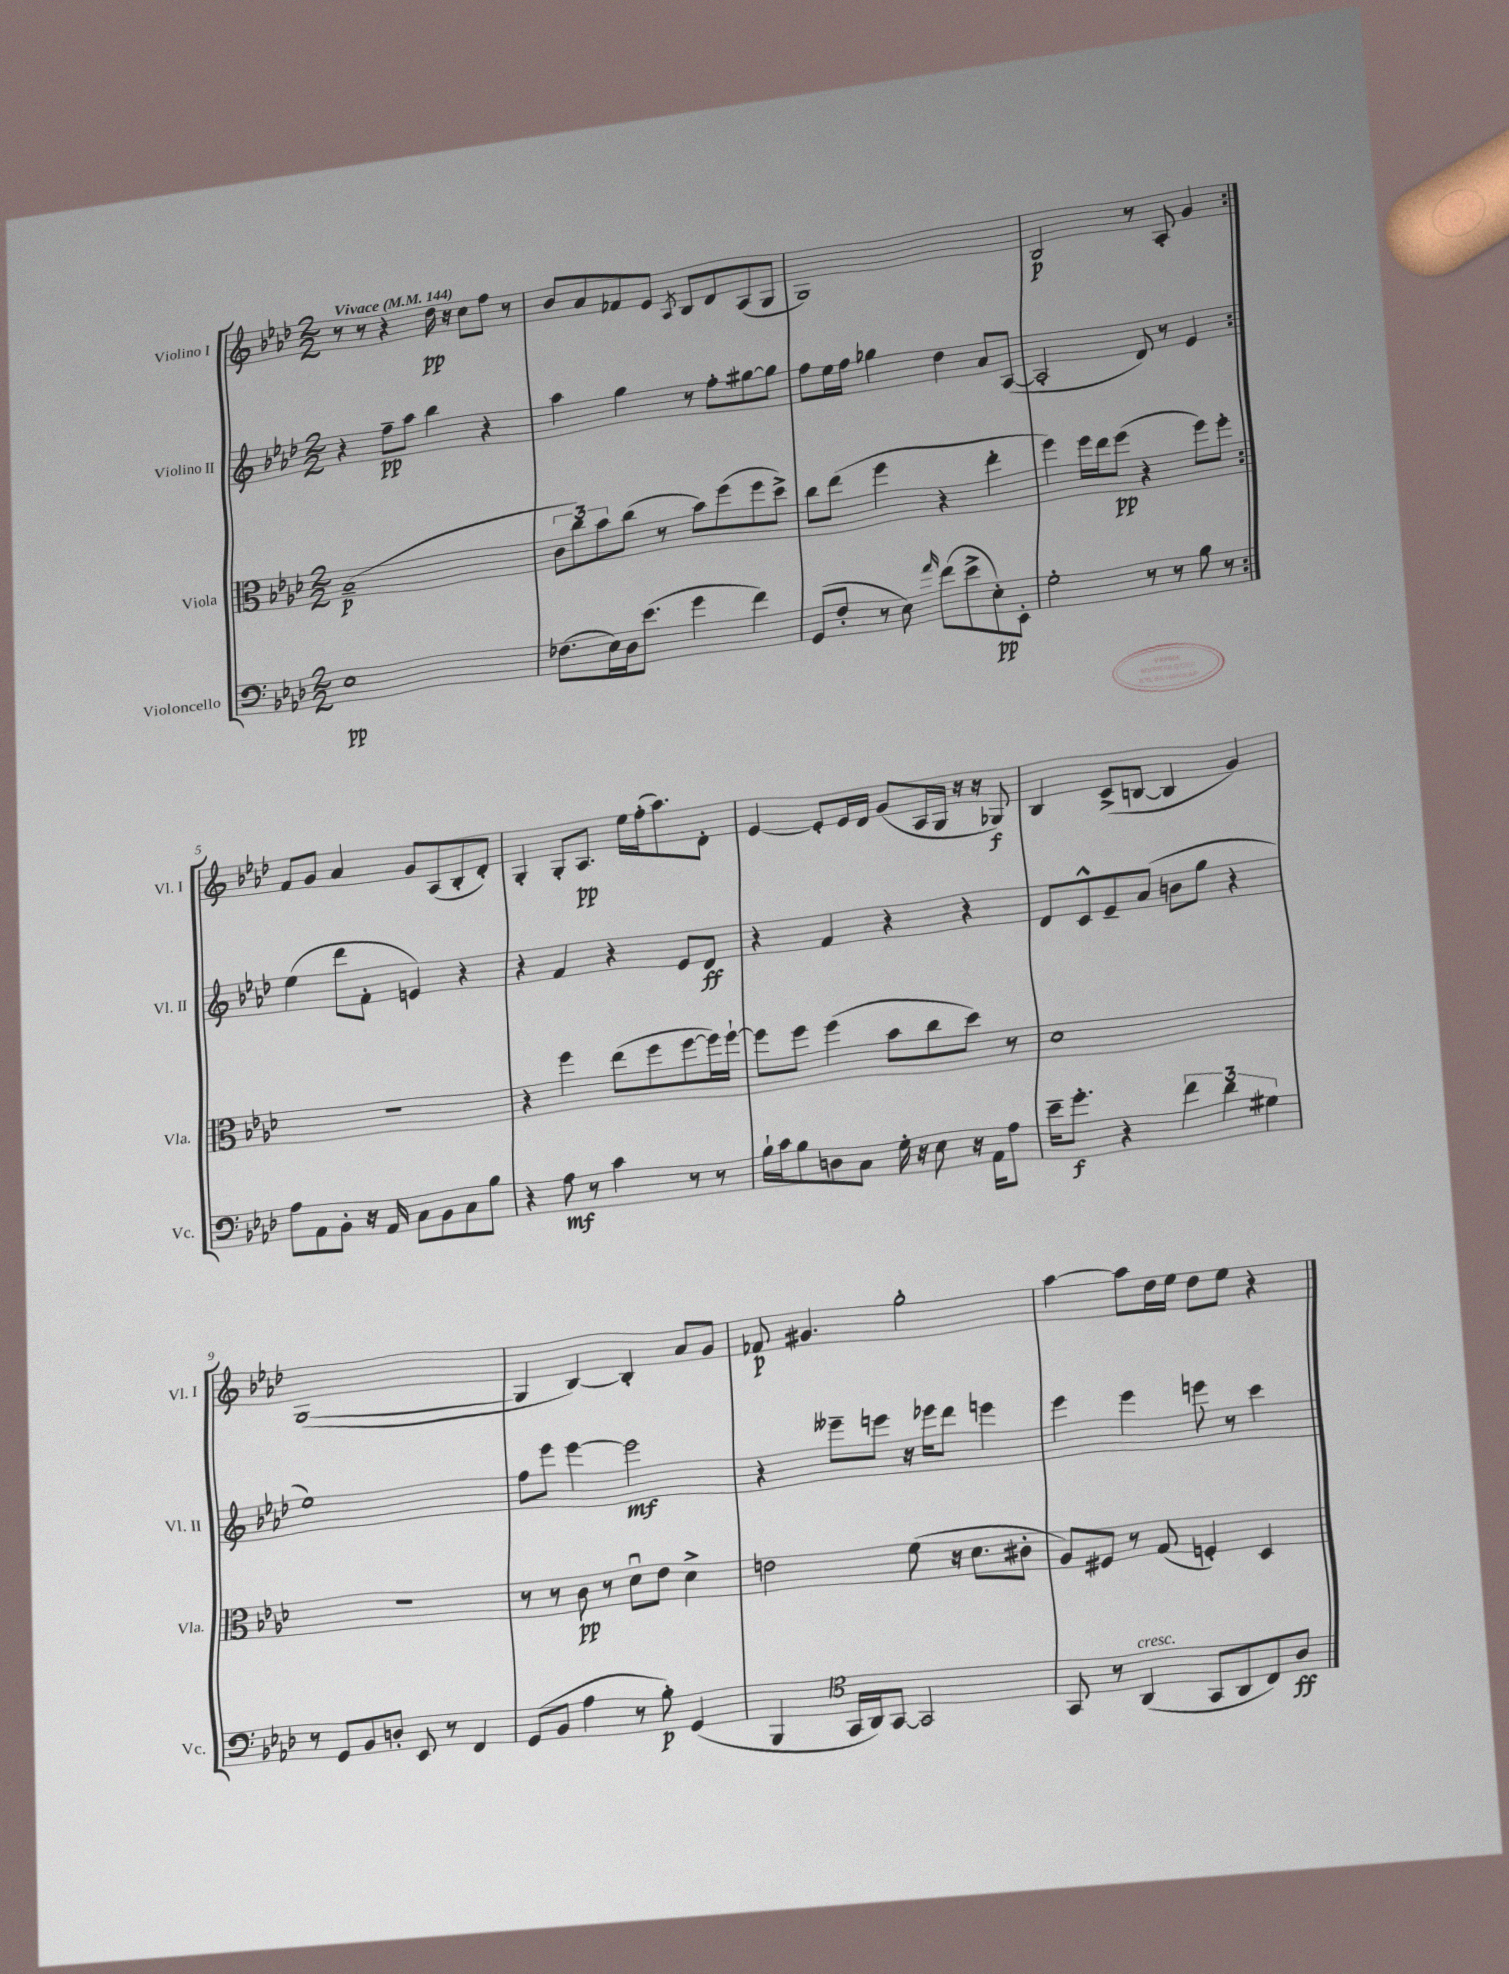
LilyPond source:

<<
\new StaffGroup <<
\new Staff = "s0" \with { instrumentName = "Violino I" shortInstrumentName = "Vl. I" } {
    \clef treble \key aes \major \numericTimeSignature \time 2/2 \tempo "Vivace" 4 = 144
    \repeat volta 2 { r8 r8 r4 des''16\pp r16 c''8 f''8 r8 |
    bes'8 aes'8 fes'8 ees'8 \acciaccatura { aes8 } bes8 des'8 aes8( g8 |
    g1) |
    bes2\p r8 aes8-. g'4 | }
    f'8 g'8 aes'4 g'8 aes8( bes8-. des'8-.) |
    g4-. g8-. aes8.\pp ees''16 f''16-.( aes''8.) des'8-. |
    ees'4~ ees'8-. ees'16 des'16 g'8( aes16 g16 r16 r16 ges8\f) |
    bes4 c'8->( b8~ b4 g'4) |
    g1~( |
    g4 bes4~) bes4-. aes'8 g'8 |
    fes'8\p gis'4. g''2-. |
    aes''4~ aes''8 des''16 ees''16 des''8 ees''8 r4 \bar "|." |
}
\new Staff = "s1" \with { instrumentName = "Violino II" shortInstrumentName = "Vl. II" } {
    \clef treble \key aes \major \numericTimeSignature \time 2/2
    \repeat volta 2 { r4 f''8--\pp aes''8 bes''4 r4 |
    aes''4 g''4 r8 f''8-. gis''8~ gis''8 |
    f''8 ees''16 f''16 ges''4 des''4 aes'8 aes8~( |
    aes2-. des'8) r8 ees'4 | }
    ees''4( des'''8 f'8-. e'4) r4 |
    r4 f'4 r4 ees'8 des'8\ff |
    r4 f'4 r4 r4 |
    des'8 c'8-^ ees'8-- aes'8( b'8 g''8 r4 |
    ees''1) |
    f''8 ees'''8 ees'''4~ ees'''2\mf |
    r4 eeses'''8-- e'''8 r16 ees'''16 des'''8 e'''4 |
    ees'''4 ees'''4 e'''8 r8 c'''4 \bar "|." |
}
\new Staff = "s2" \with { instrumentName = "Viola" shortInstrumentName = "Vla." } {
    \clef alto \key aes \major \numericTimeSignature \time 2/2
    \repeat volta 2 { bes1--\p( |
    \tuplet 3/2 { c'8 c''8) bes'8 } c''8( r8 bes'8) f''8( f''8 des''8->) |
    c''8 ees''8( f''4 r4 ees''4-. |
    f''4) f''16 ees''16 f''8\pp( r4 f''8) f''8-. | }
    R1 |
    r4 f''4 ees''8( f''8 f''8~ f''16) f''16~-! |
    f''8 f''8 f''4( bes'8 c''8 des''8) r8 |
    des'1 |
    r1 |
    r8 r8 c'8\pp r8 des'8\downbow ees'8 des'4-> |
    e'2 f'8( r16 des'8. cis'8-. |
    aes8) fis8 r8 g8( f4-.) des4 \bar "|." |
}
\new Staff = "s3" \with { instrumentName = "Violoncello" shortInstrumentName = "Vc." } {
    \clef bass \key aes \major \numericTimeSignature \time 2/2
    \repeat volta 2 { ees1\pp |
    fes8.( ees16) des16 ees'8.( g'4 f'4) |
    g,8( f8-. r8 ees8) \grace { aes'16 } f'8( ees'8-> ees8-.\pp) ees,8-. |
    g2-. r8 r8 bes8 r8 | }
    aes8 aes,8 bes,8-. r16 aes,16 c8 bes,8 c8 bes8 |
    r4 aes8\mf r8 c'4 r8 r8 |
    bes16-! c'16 bes8 d8 c8 g16-. r16 ees8 r16 aes,16 aes8 |
    ees'16-- g'8.-.\f r4 \tuplet 3/2 { f'4 des'4 gis4 } |
    r8 g,8 bes,8 d8-. ees,8 r8 f,4 |
    g,8( bes,8 aes4 r8 bes8-.\p) g,4( |
    bes,,4 \clef tenor g,16 aes,16) g,8~ g,2 |
    g,8 r8 aes,4^\markup { \italic "cresc." }( g,8 aes,8 c8) aes8\ff \bar "|." |
}
>>
>>
